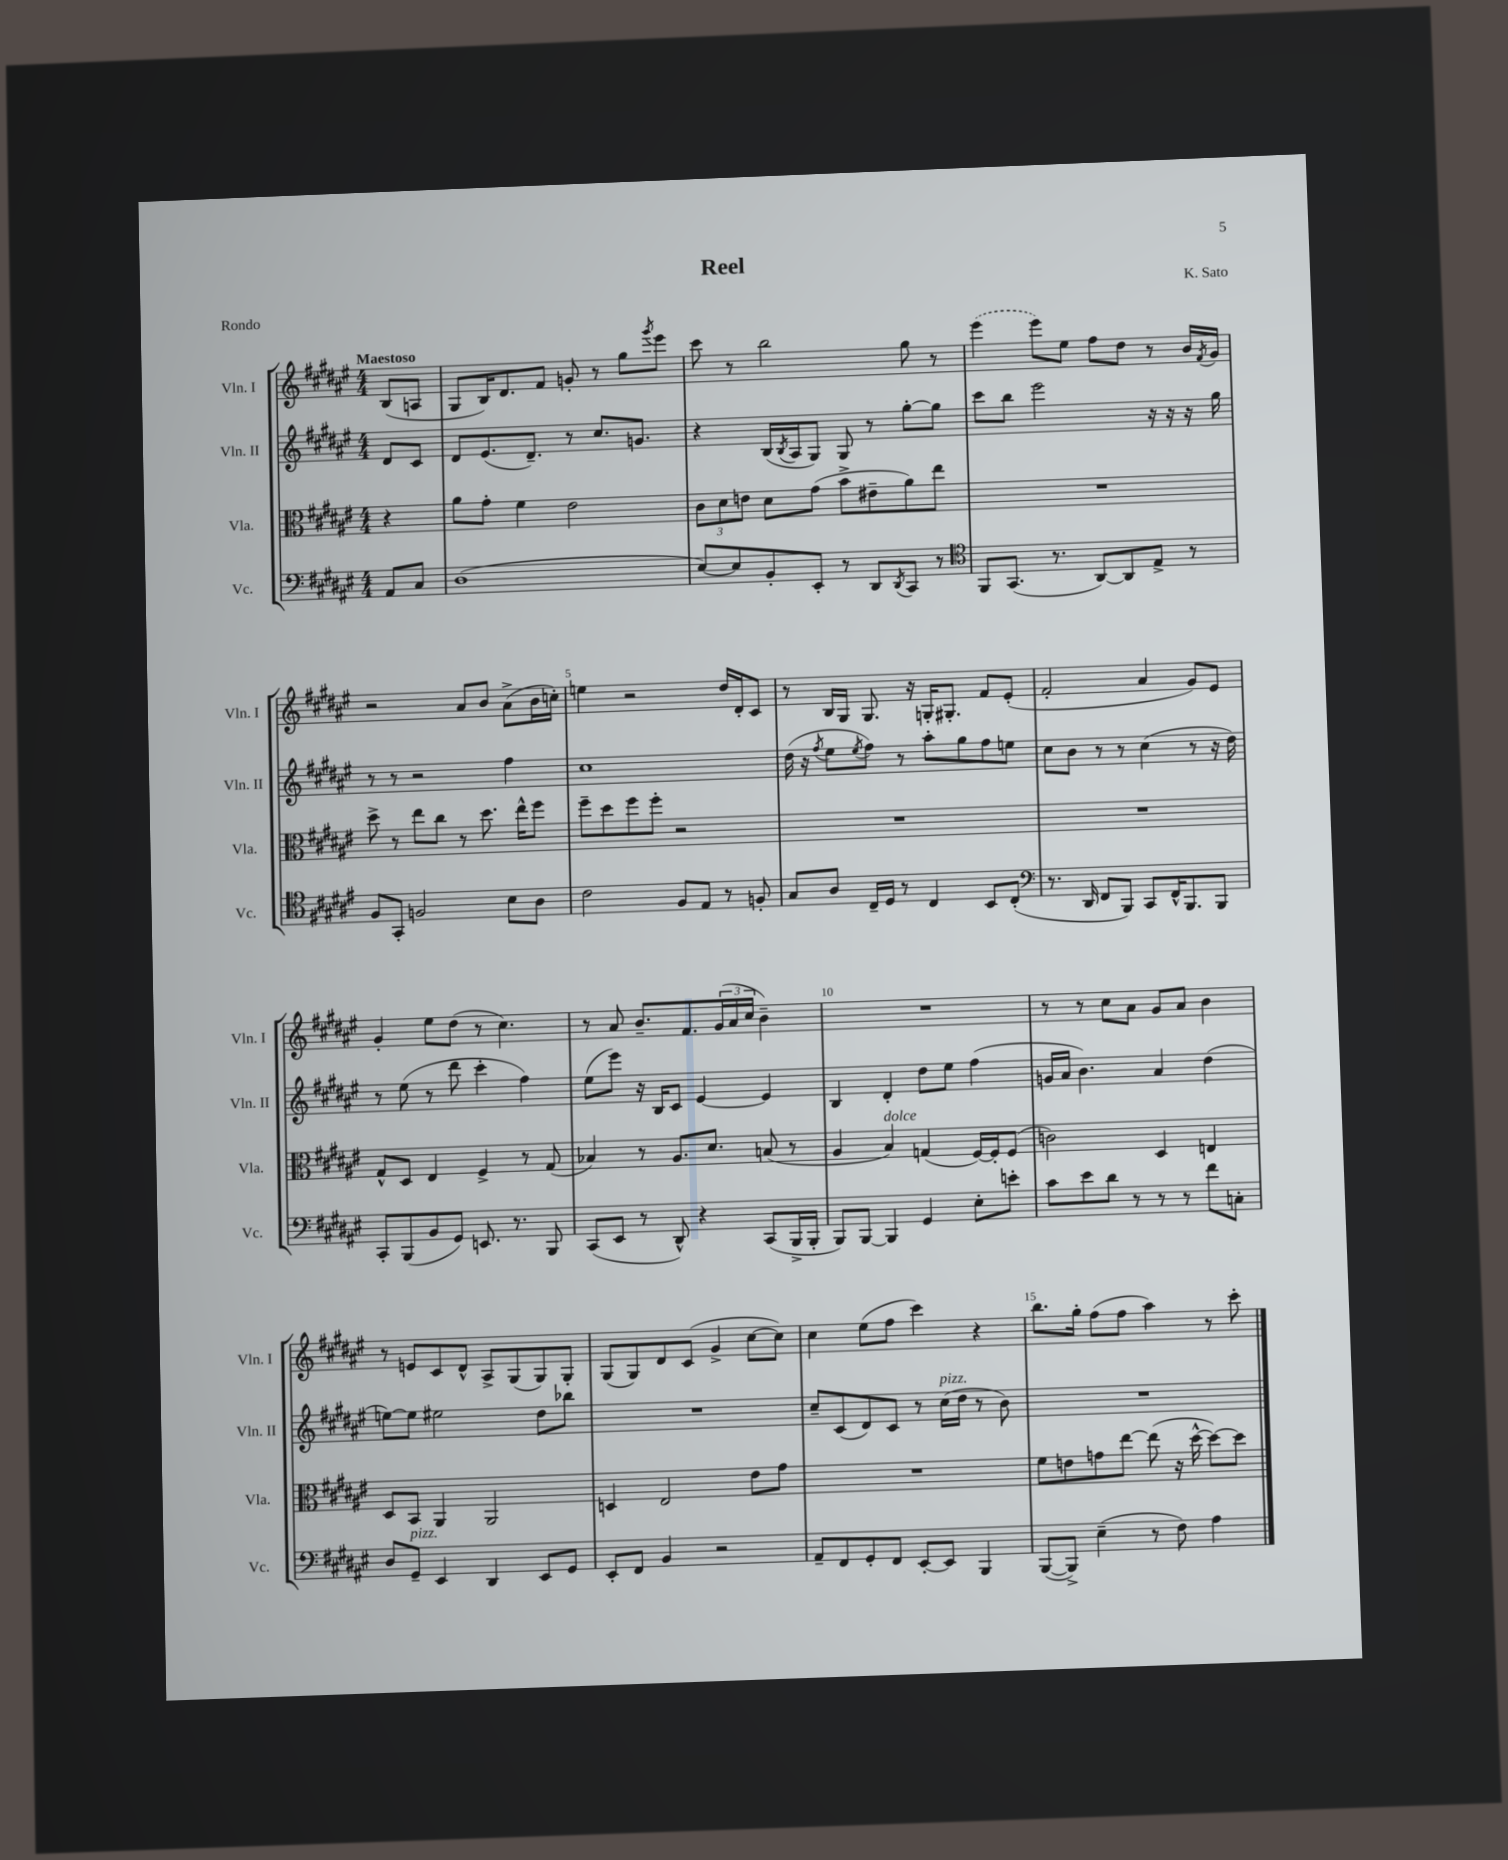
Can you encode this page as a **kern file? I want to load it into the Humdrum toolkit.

**kern	**kern	**kern	**kern
*part4	*part3	*part2	*part1
*staff4	*staff3	*staff2	*staff1
*I"Vc.	*I"Vla.	*I"Vln. II	*I"Vln. I
*I'Vc.	*I'Vla.	*I'Vln. II	*I'Vln. I
*clefF4	*clefC3	*clefG2	*clefG2
*k[f#c#g#d#a#e#]	*k[f#c#g#d#a#e#]	*k[f#c#g#d#a#e#]	*k[f#c#g#d#a#e#]
*M4/4	*M4/4	*M4/4	*M4/4
=	=	=	=
!	!	!	!LO:TX:a:B:t=Maestoso
8AA#/L	4r	8d#/L	(8B/L
8C#/J	.	8c#/J	8An/J
=1	=1	=1	=1
(1D#	8a#\L	8d#/L	8G#/L
.	8g#'\J	(8.e#/	16B/K)
.	.	.	8.d#/
.	4f#\	.	.
.	.	8.d#~/J)	.
.	.	.	8f#/J
.	2e#\	8r	8gn'/
.	.	8.cc#/L	8r
.	.	.	8gg#\L
.	.	8.gn/J	.
.	.	.	8qggg#/
.	.	.	8eee#\J
=2	=2	=2	=2
[8E#/L)	12c#\L	4r	8ccc#\
.	12d#\	.	.
8E#/]	.	.	8r
.	12en\J	.	.
8BB'/	8d#\L	(16B/LL	2bb\
.	.	8qB/	.
.	.	16A#/J	.
8EE#'/J	(8g#\J	8G#/J)	.
8r	8b^\L	8G#/	.
8DD#/L	8e#X~\	8r	.
8qDD#/	.	.	.
8CC#/J	8a#\)	[8gg#'\L	8gg#\
8r	8ee#\J	8gg#\J]	8r
=3	=3	=3	=3
*clefC4	*	*	*
8FF#/L	1r	8ccc#\L	(4eee#\
(8.GG#/J	.	8bb\J	.
.	.	2eee#\	8eee#\L)
8.r	.	.	.
.	.	.	8ee#\J
[8AA#/L)	.	.	8ff#\L
8AA#/]	.	.	8dd#\J
8E#^/J	.	16r	8r
.	.	16r	.
8r	.	16r	16b/LL
.	.	.	8qf#/
.	.	16gg#\	16g#/JJ
!!LO:LB:g=z
=4	=4	=4	=4
8F#/L	8dd#^\	8r	2r
8GG#'/J	8r	8r	.
2Fn/	8ee#\L	2r	.
.	8cc#\J	.	.
.	8r	.	8a#/L
.	8.dd#\	.	8b/J
8B\L	.	4ff#\	(8a#^\L
.	16ee#^^\KL	.	.
8A#\J	8ff#\J	.	16b\L
.	.	.	16ccn'\JJ)
=5	=5	=5	=5
2c#\	8ff#~\L	1cc#	4een\
.	8dd#\	.	.
.	8ff#\	.	2r
.	8ff#'\J	.	.
8F#/L	2r	.	.
8E#/J	.	.	.
8r	.	.	16dd#/LL
.	.	.	16d#'/J
8Fn'/	.	.	8c#/J
=6	=6	=6	=6
8G#/L	1r	(16dd#\	8r
.	.	16r	.
.	.	8qff#/	.
8A#/J	.	8ee#\L	16B/LL
.	.	.	16G#/JJ
.	.	8qee#/	.
16C#~/LL	.	8ff#\J)	8.G#/
16D#/JJ	.	.	.
8r	.	8r	.
.	.	.	16r
4C#/	.	8aa#'\L	16Gn'/KL
.	.	.	8.G#X'/J
.	.	8gg#\	.
8BB/L	.	8ff#\	8f#/L
(8C#'/J	.	8een\J	(8e#'/J
=7	=7	=7	=7
*clefF4	*	*	*
8.r	1r	8cc#\L	2f#'/
.	.	8b\J	.
16DD#/	.	.	.
8FF#/L	.	8r	.
8BBB/J)	.	8r	.
8CC#/L	.	(4cc#\	4a#/
16FF#^^/K	.	.	.
8.BBB/	.	.	.
.	.	8r	8g#/L)
8BBB/J	.	16r	8e#/J
.	.	16dd#\)	.
!!LO:LB:g=z
=8	=8	=8	=8
8CC#'/L	8G#^^/L	8r	4g#'/
(8BBB/	8D#/J	(8ee#\	.
8BB/	4E#/	8r	8ee#\L
8GG#/J)	.	8ddd#\	(8dd#\J
8.EEn/	4F#^/	4ccc#'\	8r
.	.	.	4.cc#\)
8.r	.	.	.
.	8r	4ff#\)	.
8BBB/	(8G#/	.	.
=9	=9	=9	=9
(8CC#/L	4B-X/)	(8ee#\L	8r
8EE#/J	.	8eee#\J)	8a#/
8r	8r	16r	8.b~/L
.	.	16B/KL	.
8DD#^^/)	8.A#/L	8c#/J	.
.	.	.	8.f#/
4r	.	[4e#/	.
.	8.d#/J	.	.
.	.	.	(24g#/L
.	.	.	24a#/
.	.	.	24cc#/JJ
(8CC#/L	(8Bn/	4e#/]	4b~\)
16BBB^/L	8r	.	.
16BBB'/JJ	.	.	.
=10	=10	=10	=10
8BBB/L)	4A#/	4B/	1r
[8BBB/J	.	.	.
!	!LO:TX:a:i:t=dolce	!	!
4BBB/]	4B/)	4d#'/	.
4GG#/	(4Gn/	8dd#\L	.
.	.	8ee#\J	.
8E#'\L	[16F#/LL)	(4ff#\	.
.	16F#'/J]	.	.
8en'\J	(8F#/J	.	.
=11	=11	=11	=11
8c#\L	2cn\)	16gn/LL	8r
.	.	16a#/JJ	.
8e#\	.	4.b\)	8r
8d#\J	.	.	8cc#\L
8r	.	.	8a#\J
8r	4D#/	4a#/	8g#/L
8r	.	.	8a#/J
8f#\L	4En/	(4dd#\	4b\
8Cn'\J	.	.	.
!!LO:LB:g=z
=12	=12	=12	=12
8D#/L	8D#/L	[8een\L)	8r
!LO:TX:a:i:t=pizz.	!	!	!
8GG#~/J	8BB/J	8ee\J]	8en/L
4EE#/	4AA#/	2ee#X\	8c#/
.	.	.	8d#^^/J
4DD#/	2AA#/	.	8A#^/L
.	.	.	(8G#/
8EE#/L	.	8dd#\L	8G#/)
8GG#/J	.	8bb-X\J	8G#'/J
=13	=13	=13	=13
8EE#'/L	4Dn/	1r	(8G#/L
8FF#/J	.	.	8G#/)
4BB/	2E#/	.	8d#/
.	.	.	(8c#/J
2r	.	.	4g#^/
.	8e#\L	.	[8cc#\L
.	8g#\J	.	8cc#\J])
=14	=14	=14	=14
8AA#~/L	1r	8cc#~/L	4cc#\
8FF#/	.	(8c#/	.
8GG#'/	.	8d#/)	(8ee#\L
8FF#/J	.	8c#/J	8ff#\J
[8EE#'/L	.	8r	4ccc#\)
!	!	!LO:TX:a:i:t=pizz.	!
8EE#/J]	.	(16cc#\LL	.
.	.	16dd#\JJ	.
4BBB/	.	8r	4r
.	.	8b\)	.
=15	=15	=15	=15
([8BBB/L	8f#\L	1r	8.bb\L
8BBB^/J])	8en\	.	.
.	.	.	16gg#'\Jk
(4E#~\	8gn\	.	(8ff#\L
.	[8ee#\J	.	8ff#\J
8r	(8ee#\]	.	4aa#\)
8F#\)	16r	.	.
.	[16dd#^^\	.	.
4A#\	8dd#\L_)	.	8r
.	8dd#\J]	.	8ccc#'\
==	==	==	==
*-	*-	*-	*-
